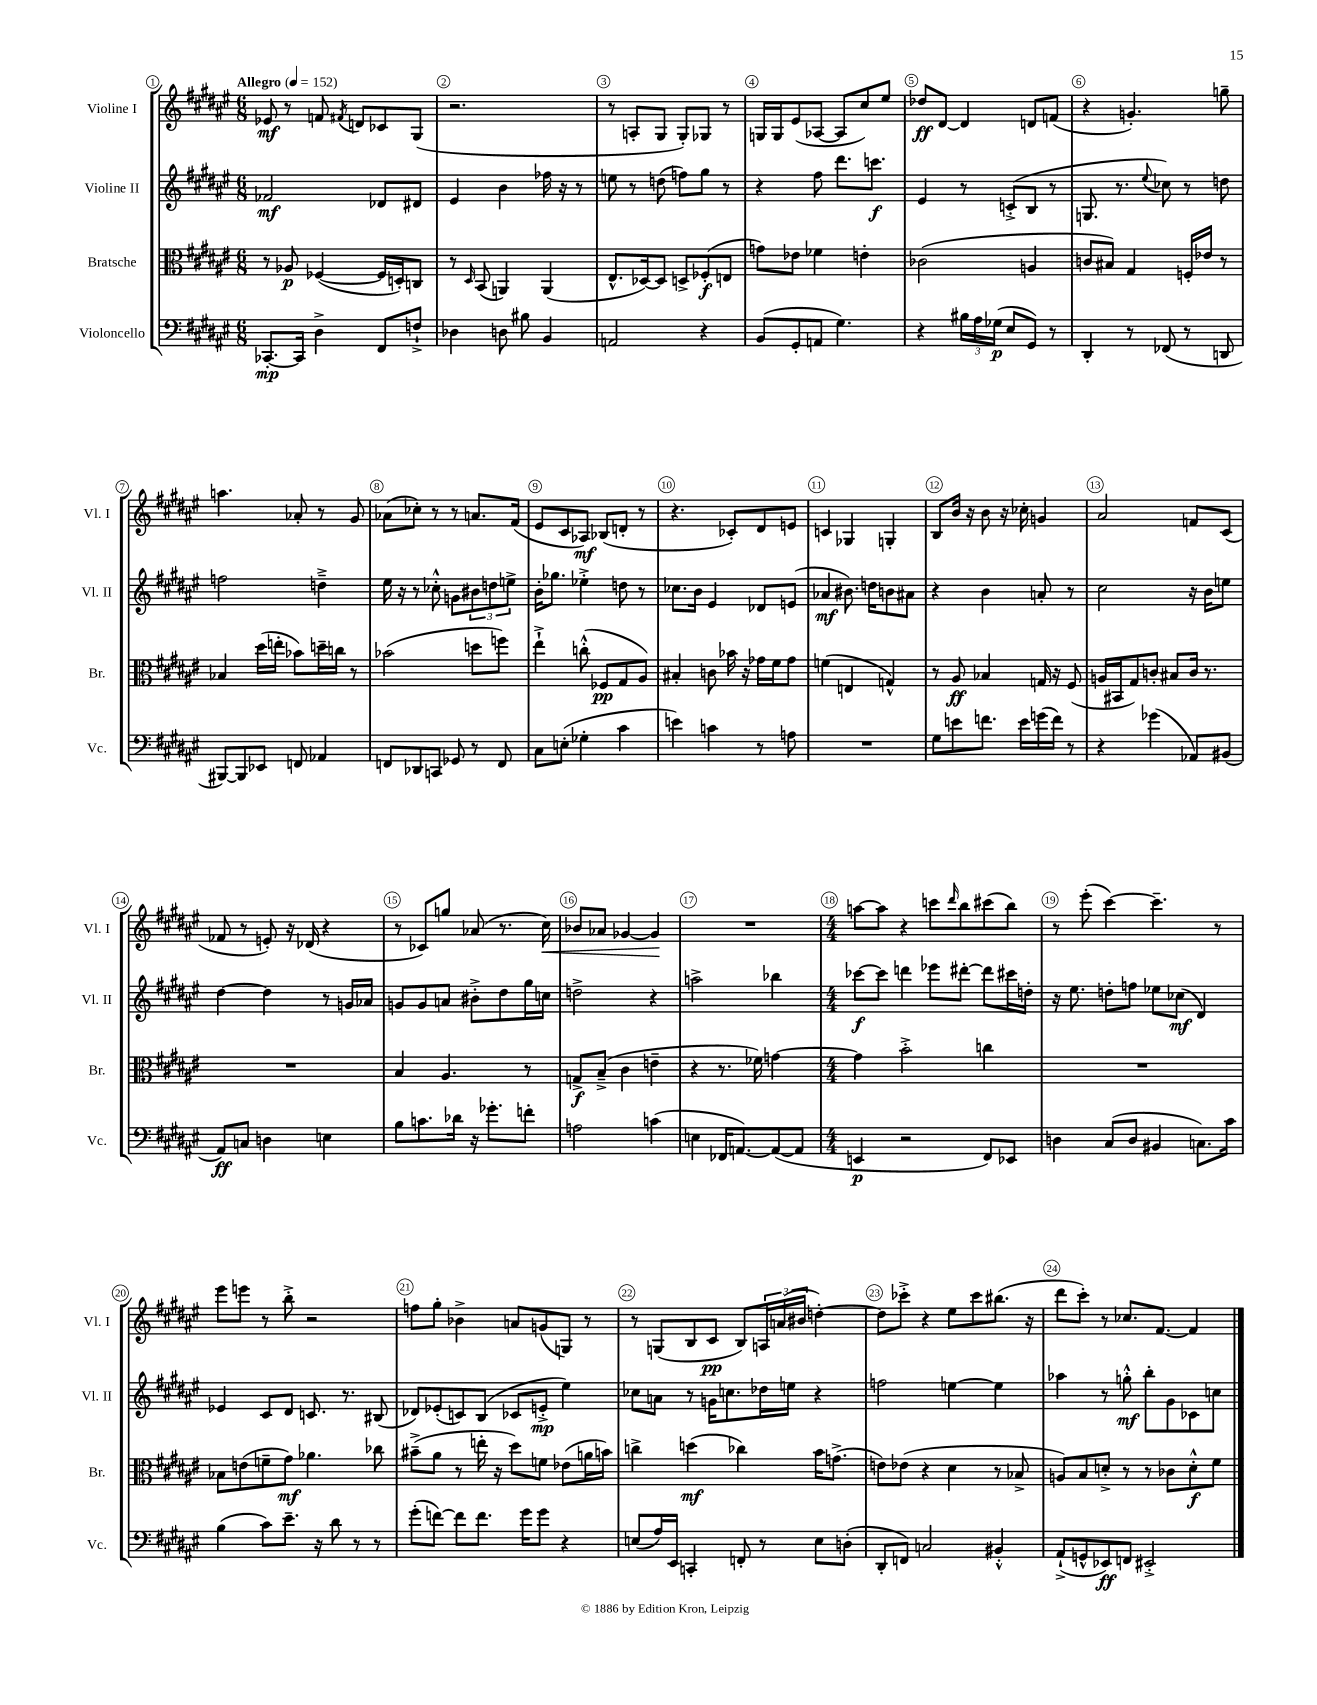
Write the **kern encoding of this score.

**kern	**kern	**kern	**kern
*staff4	*staff3	*staff2	*staff1
*clefF4	*clefC3	*clefG2	*clefG2
*k[f#c#g#d#a#e#]	*k[f#c#g#d#a#e#]	*k[f#c#g#d#a#e#]	*k[f#c#g#d#a#e#]
*M6/8	*M6/8	*M6/8	*M6/8
*MM152	*MM152	*MM152	*MM152
[8.CC-'	8r	2f-	8e-
.	8A-	.	8r
16CC-]	.	.	.
4D#^	([4F-	.	8f
.	.	.	8qf#
.	.	.	8d
8FF#	16F-]	8d-	8c-
.	16D')	.	.
8F`^	8C	8d#	(8G#
=	=	=	=
4D-	8r	4e#	2.r
.	16qqD#	.	.
.	(8BB	.	.
8D	4AA)	4b	.
8B#	.	.	.
4BB	(4AA	16ff-	.
.	.	16r	.
.	.	8r	.
=	=	=	=
2AA	8.E#^^	8ee	8r
.	.	8r	8A'
.	[16D-)	.	.
.	8D-]	(8dd	8G#
.	8D^	8ff)	8G#')
4r	(8F-'	8gg#	8G-
.	8E	8r	8r
=	=	=	=
(8BB	8g)	4r	16G
.	.	.	16G
8GG#'	8e-	.	(8e#
8AA	4f-	8ff#	[8A-
4.G#)	.	8.ddd#	8A-]
.	4e'	.	8cc#)
.	.	8.ccc	.
.	.	.	8ee#
=	=	=	=
4r	(2c-	4e#	8dd-
.	.	.	[8d#
24B#	.	8r	4d#]
24A#	.	.	.
(24G-	.	.	.
8E#	.	(8c'^	.
8GG#)	4A	8B	8d
8r	.	8r	(8f
=	=	=	=
4DD#'	8c	8.G	4r
.	8B#)	.	.
.	.	8.r	.
8r	4G#	.	4.g')
.	.	8qqee#	.
(8FF-	.	8cc-)	.
8r	16F'	8r	.
.	16e-	.	.
8DD	8r	8dd	8gg~
=	=	=	=
[8BBB#)	4B-	2ff	4.aa
8BBB#]	.	.	.
8EE-	(16dd#	.	.
.	16ee'	.	.
8FF	8b-)	.	8a-'
4AA-	16dd~	4dd~^	8r
.	16cc	.	.
.	8r	.	8g#
=	=	=	=
8FF	(2b-	16ee#	(8a-
.	.	16r	.
8DD-	.	8r	8cc-')
8CC	.	8cc-'^^	8r
8GG-	.	8g	8r
8r	8dd	12b#	8.a
.	.	12dd	.
8FF	8ff)	.	.
.	.	12ee^	.
.	.	.	(16f#
=	=	=	=
8C#	4ee#`^	16b'	8e#
.	.	8.gg-	.
(8E'	.	.	8c#
4G-'	(8cc'^^	4ee-'^	8A-)
.	8F-	.	(8B-
4c#	8G#	8dd	8d'
.	8A#)	8r	8r
=	=	=	=
4e)	4B#'	8.cc-	4.r
.	.	16b	.
4c	8c	4e#	.
.	16b-	.	8c-')
.	16r	.	.
8r	16g-	8d-	8d#
.	16f#	.	.
8A	8g-	(8e	8e
=	=	=	=
2.r	(4f	4a-	4c
.	4E	8.b#)	4G-
.	.	16dd	.
.	4G^^)	8b	4G'
.	.	8a#	.
=	=	=	=
8G#	8r	4r	8B
8e	8A#	.	16b
.	.	.	16r
8.f	4B-	4b	8b
.	.	.	16r
16e	.	.	16cc-'
(16g	16G	8a'	4g
16f)	16r	.	.
8r	(8F#	8r	.
=	=	=	=
4r	16A	2cc#	2a#
.	16BB#	.	.
.	8G#)	.	.
(4g-	8c'	.	.
.	8B#	.	.
8AA-)	16c	16r	8f
.	8.r	16b	.
(8BB#	.	8ee	(8c#
=	=	=	=
8AA#)	2.r	[4dd#	8f-
8C	.	.	8r
4D	.	4dd#]	8e')
.	.	.	16r
.	.	.	(16d-
4E	.	8r	4r
.	.	16g	.
.	.	16a-	.
=	=	=	=
8B	4B	8g	8r
8.c	.	8g	8c-)
.	4.A#	8a	8gg
16d-	.	.	.
16r	.	8b#'^	(8a-
8.g-'	.	.	.
.	.	8dd#	8.r
8f'	8r	16gg#	.
.	.	16cc	16cc#)
=	=	=	=
2A	8G^	2dd^	8b-
.	(8B~^	.	8a-
.	4c#	.	[4g-
(4c	4e~	4r	4g-]
=	=	=	=
4E	4r	2aa^	2.r
16FF-	8.r	.	.
[8.AA)	.	.	.
.	16f-)	.	.
(8AA_	[4g	4bb-	.
8AA]	.	.	.
=	=	=	=
*M4/4	*M4/4	*M4/4	*M4/4
4EE	4g]	[8ccc-	[8aa
.	.	8ccc-]	8aa]
2r	2b'^	4ddd	4r
.	.	8eee-	8ccc
.	.	.	16qqddd#
.	.	[8ddd#'	8bb
8FF#)	4cc	8ddd#]	(8ccc#
8EE-	.	16ccc#	8bb)
.	.	16dd'	.
=	=	=	=
4D	1r	16r	8r
.	.	8.ee#	.
.	.	.	(8eee#'
(8C#	.	8dd'	[4ccc#)
8D	.	8ff	.
4BB#	.	8ee-	4.ccc#~]
.	.	(8cc-	.
8.C)	.	4d#)	.
.	.	.	8r
16c#	.	.	.
=	=	=	=
(4B	8B-	4e-	8eee#
.	(8e	.	8eee
8c#)	8f~	8c#	8r
8.e#~	8g#)	8d#	8bb'^
.	4.a-	8.c	2r
16r	.	.	.
8d#	.	.	.
.	.	8.r	.
8r	.	.	.
8r	8cc-	(8B#	.
=	=	=	=
(8g#'	(8b#~^	8d-)	8ff
[8f)	8a#	(8e-'	8gg#'
8f]	8r	8c)	4b-^
8.f	16ee'	(8B	.
.	16r	.	.
.	8dd#)	8c-	8a
16g#	.	.	.
8g#	8f	8e'^	(8g
4r	(8e-	4ee#)	8G)
.	16a	.	8r
.	16b)	.	.
=	=	=	=
(8E	4cc^	8cc-	8r
16A#)	.	8a	(8G
16EE#	.	.	.
4CC'	(4dd	8r	8B
.	.	16g	8c#
.	.	8.cc	.
8FF'	4cc-)	.	8B)
8r	.	16dd-	24A
.	.	.	(24a
.	.	16ee	.
.	.	.	24b#
8E	16b	4r	[4dd')
.	(8.g^	.	.
(8D'	.	.	.
=	=	=	=
8DD#'	8e)	2ff	8dd]
8FF)	(8e-	.	8ccc-'^
2C	4r	.	4r
.	4d#	[4ee	8ee#
.	.	.	8ccc-
4BB#'^^	8r	4ee]	(8.bb#
.	8B-^	.	.
.	.	.	16r
=	=	=	=
(8AA#`^	8A)	4aa-	8ddd#
8GG^^	8B	.	8ccc#')
8EE-)	8d'^	8r	8r
8FF	8r	8gg'^^	8.cc-
2EE#'^	8r	8bb'	.
.	.	.	[8.f#
.	8c-	8g#	.
.	8d'^^	8c-	4f#]
.	8f#	8cc	.
==	==	==	==
*-	*-	*-	*-
